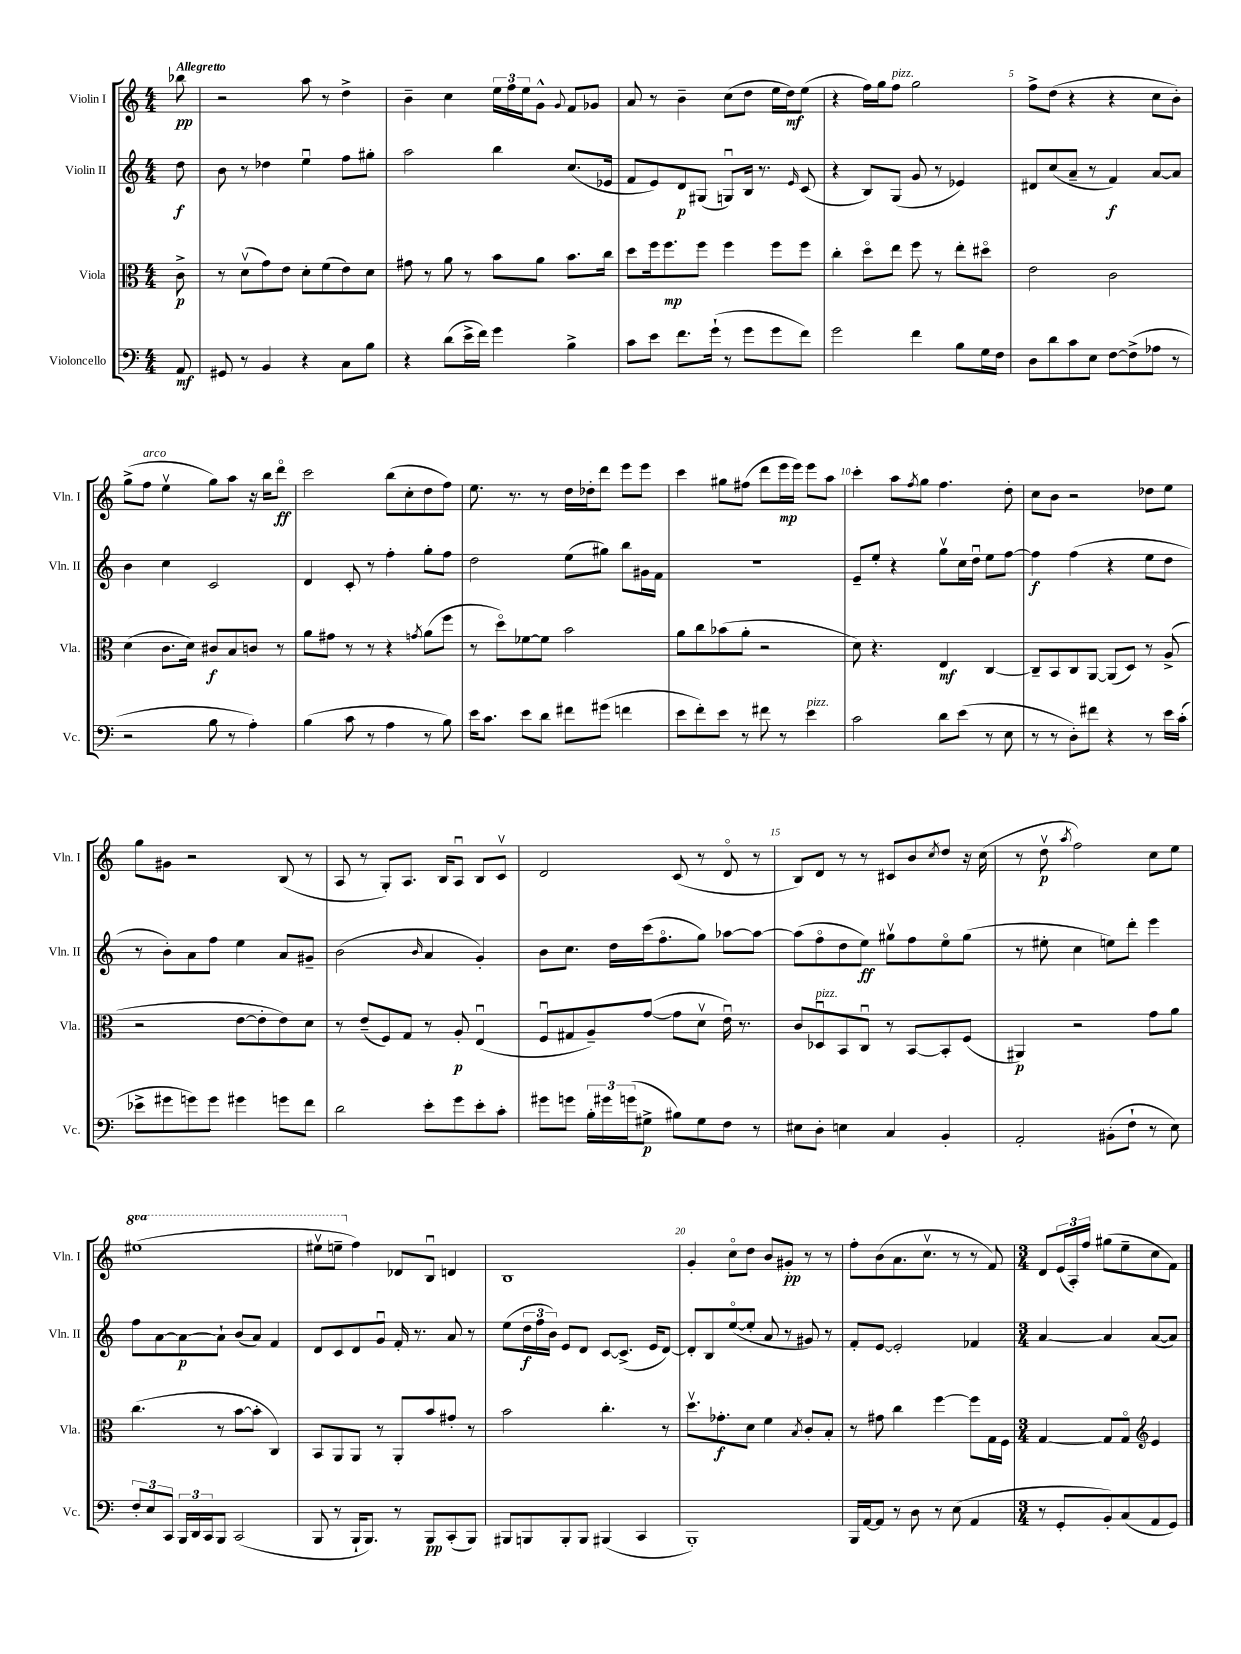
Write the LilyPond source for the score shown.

<<
\new StaffGroup <<
\new Staff = "s0" \with { instrumentName = "Violin I" shortInstrumentName = "Vln. I" } {
    \clef treble \key c \major \numericTimeSignature \time 4/4 \set Staff.ottavationMarkups = #ottavation-simple-ordinals \partial 8 \tempo "Allegretto"
    bes''8\pp |
    r2 a''8 r8 d''4-> |
    b'4-- c''4 \tuplet 3/2 { e''16 f''16 e''16 } g'8-^ \appoggiatura { g'8 } f'8 ges'8 |
    a'8 r8 b'4-- c''8( d''8 e''16 d''16\mf) e''8( |
    r4 f''16) g''16 f''8^\markup { \italic "pizz." } g''2 |
    f''8-> d''8( r4 r4 c''8 b'8-.) |
    g''8->( f''8^\markup { \italic "arco" } e''4\upbow g''8) a''8 r16 b''16 d'''8\flageolet\ff |
    c'''2 b''8( c''8-. d''8 f''8) |
    e''8. r8. r8 d''16 des''16-. d'''8 e'''8 e'''8 |
    c'''4 gis''8 fis''8( d'''8 e'''16\mp e'''16) e'''8 a''8 |
    c'''4-. a''8 \acciaccatura { f''8 } g''8 f''4. d''8-. |
    c''8 b'8 r2 des''8 e''8 |
    g''8 gis'8 r2 b8( r8 |
    a8 r8 g8-.) a8. b16 a8\downbow b8 c'8\upbow |
    d'2 c'8( r8 d'8\flageolet r8 |
    b8) d'8 r8 r8 cis'8 b'8 \acciaccatura { c''8 } d''8 r16 c''16( |
    r8 d''8\upbow\p \acciaccatura { a''8 } f''2) c''8 e''8 |
    \ottava #1 eis'''1( |
    eis'''8\upbow e'''8-- \ottava #0 f''4) des'8 b8\downbow d'4 |
    b1 |
    g'4-. c''8\flageolet d''8 b'8 gis'8-.\pp r8 r8 |
    f''8-. b'8( a'8. c''8.\upbow r8 r8 f'8) |
    \numericTimeSignature \time 3/4 d'8 \tuplet 3/2 { e'16( a16-.) f''16 } gis''8( e''8-- c''8 f'8) \bar "|." |
}
\new Staff = "s1" \with { instrumentName = "Violin II" shortInstrumentName = "Vln. II" } {
    \clef treble \key c \major \numericTimeSignature \time 4/4 \partial 8
    d''8\f |
    b'8 r8 des''4 e''4\downbow f''8 gis''8-. |
    a''2 b''4 c''8.( ees'16 |
    f'8 e'8) d'8\p gis8( g8\downbow) b16 r8. \grace { e'16 } c'8( |
    r4 b8) g8( g'8 r8 ees'4) |
    dis'8 c''8( a'8-- r8 f'4\f) a'8~ a'8 |
    b'4 c''4 c'2 |
    d'4 c'8-. r8 f''4-. g''8-. f''8 |
    d''2 e''8( gis''8) b''8 gis'16 f'16 |
    R1 |
    e'8-- e''8-. r4 g''8\upbow c''16 d''16\downbow e''8 f''8~ |
    f''4\f f''4( r4 e''8 d''8 |
    r8 b'8-.) a'8 f''8 e''4 a'8 gis'8-- |
    b'2( \grace { b'16 } a'4 g'4-.) |
    b'8 c''8. d''16 c'''16( f''8.\flageolet g''8) aes''8~ aes''8~ |
    aes''8( f''8\flageolet d''8 e''8\ff) gis''8\upbow f''8 e''8\flageolet gis''8( |
    r8 eis''8-. c''4 e''8) d'''8-. e'''4 |
    f''8 a'8~ a'8~\p a'8-! b'8( a'8) f'4 |
    d'8 c'8 d'8 g'8\downbow f'16-. r8. a'8 r8 |
    e''8( \tuplet 3/2 { d''16\f f''16 b'16) } e'8 d'8 c'8~ c'8.->( e'16 d'8~) |
    d'8-. b8 e''8~\flageolet( e''8-. a'8 r8 gis'8) r8 |
    f'8-. e'8~ e'2-. fes'4 |
    \numericTimeSignature \time 3/4 a'4~ a'4 a'8~( a'8) \bar "|." |
}
\new Staff = "s2" \with { instrumentName = "Viola" shortInstrumentName = "Vla." } {
    \clef alto \key c \major \numericTimeSignature \time 4/4 \partial 8
    c'8->\p |
    r8 d'8\upbow( g'8) e'8 d'8-. f'8( e'8) d'8 |
    gis'8 r8 a'8 r8 b'8 a'8 b'8. c''16 |
    d''8 f''16 f''8.\mp f''8 f''4 f''8 f''8 |
    c''4-. d''8\flageolet e''8 f''8 r8 e''8-. dis''8\flageolet |
    e'2 c'2 |
    d'4( c'8. d'16) cis'8\f b8 c'8 r8 |
    a'8 gis'8 r8 r8 r4 \acciaccatura { g'8 } a'8( f''8 |
    r8 d''8\flageolet) fes'8~ fes'8 b'2 |
    a'8 c''8 bes'8( a'8-. r2 |
    d'8) r4. e4\mf c4~ |
    c8-- b,8 c8 a,8~ a,8( d8) r8 a8->( |
    r2 e'8~ e'8-. e'8) d'8 |
    r8 e'8--( f8) g8 r8 a8-.\p e4\downbow( |
    f8\downbow gis8 a8--) g'8~( g'8 d'8\upbow e'16\downbow) r8. |
    c'8 des8\downbow^\markup { \italic "pizz." } b,8 c8\downbow r8 b,8~ b,8-. f8( |
    ais,4\p) r2 g'8 a'8 |
    c''4.( r8 b'8~ b'8-. c4) |
    b,8 a,8 a,8 r8 a,8-. b'8 gis'8-. r8 |
    b'2 c''4.-. r8 |
    d''8.\upbow ges'8.-.\f d'8 f'4 \acciaccatura { b8 } c'8-. b8-. |
    r8 gis'8 c''4 f''4~ f''8 g16 f16 |
    \numericTimeSignature \time 3/4 g4~ g8 g8\flageolet \clef treble e'4 \bar "|." |
}
\new Staff = "s3" \with { instrumentName = "Violoncello" shortInstrumentName = "Vc." } {
    \clef bass \key c \major \numericTimeSignature \time 4/4 \partial 8
    a,8\mf |
    gis,8 r8 b,4 r4 c8 b8 |
    r4 d'8( e'16-> f'16) g'4 b4-> |
    c'8 e'8 f'8. g'16-!( r8 g'8 g'8 f'8) |
    g'2 f'4 b8 g16 f16 |
    d8 d'8 c'8 e8 f8~ f8->( aes8 r8 |
    r2 b8 r8 a4-.) |
    b4( c'8 r8 a4 r8 b8) |
    e'16 c'8. e'8 d'8 fis'8 gis'8( f'4 |
    e'8 f'8-.) e'8 r8 fis'8 r8 e'4^\markup { \italic "pizz." } |
    c'2 d'8 e'8( r8 e8 |
    r8 r8 d8-.) fis'8 r4 r8 e'16 c'16-.( |
    ees'8-> gis'8 g'8) g'8 gis'4 g'8 f'8 |
    d'2 e'8-. g'8 e'8-. c'8-. |
    gis'8 g'8 \tuplet 3/2 { b16-. gis'16 g'16( } gis8->\p bis8) gis8 f8 r8 |
    eis8 d8-. e4 c4 b,4-. |
    a,2-. bis,8-.( f8-! r8 e8) |
    \tuplet 3/2 { f8-. e8 c,8 } \tuplet 3/2 { b,,16 d,16 c,16 } b,,8 c,2( |
    b,,8 r8 b,,16-! b,,8.) r8 b,,8\pp c,8-.( b,,8) |
    bis,,8 b,,8 b,,8-. b,,8 bis,,4( c,4 |
    b,,1-.) |
    b,,16 a,16~ a,8 r8 d8 r8 e8( a,4 |
    \numericTimeSignature \time 3/4 r8 g,8-. b,8-.) c8( a,8 g,8) \bar "|." |
}
>>
>>
\layout { \context { \Score \override BarNumber.break-visibility = ##(#f #t #t) barNumberVisibility = #(every-nth-bar-number-visible 5) } }
